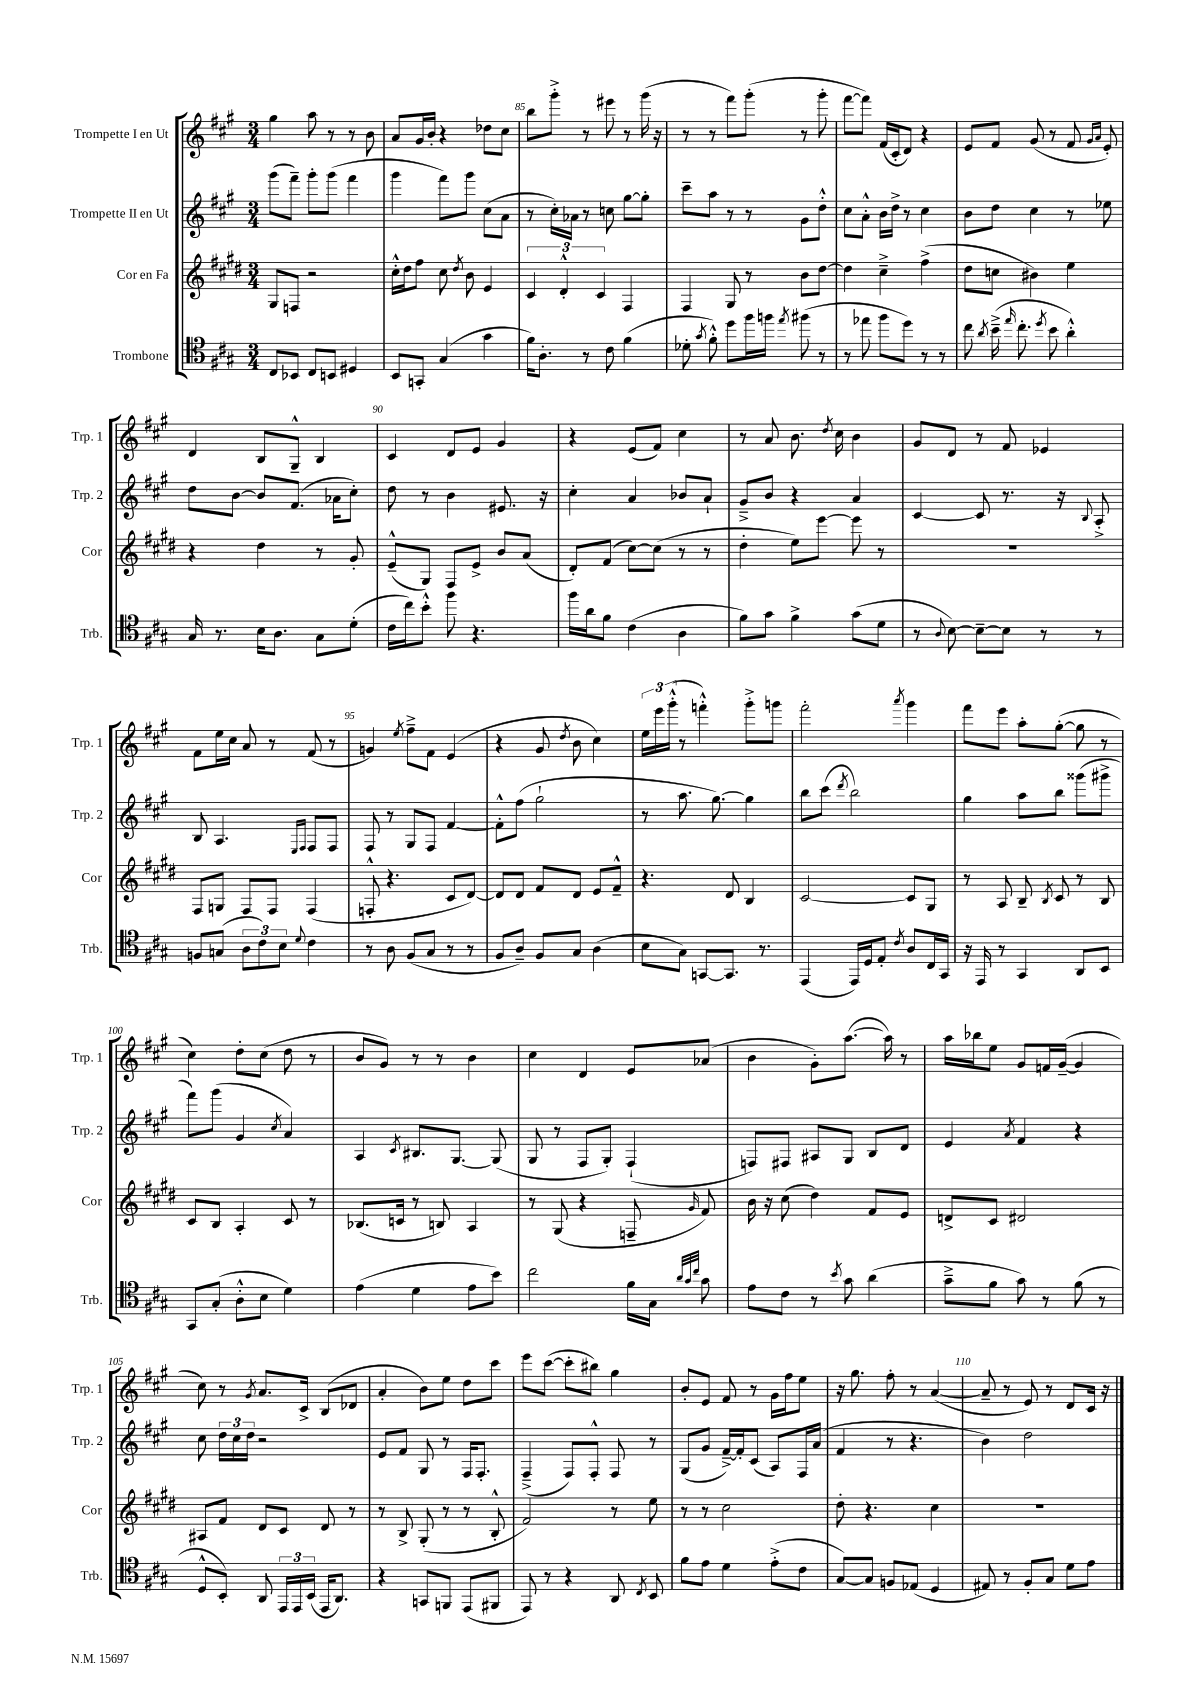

**kern	**kern	**kern	**kern
*staff4	*staff3	*staff2	*staff1
*clefC4	*clefG2	*clefG2	*clefG2
*k[f#c#g#]	*k[f#c#g#d#]	*k[f#c#g#]	*k[f#c#g#]
*M3/4	*M3/4	*M3/4	*M3/4
8C#/L	8G#/L	(8ggg#\L	4gg#\
8BB-/J	8F/J	8fff#~\J)	.
8C#/L	2r	8ggg#'\L	8aa\
8BB/J	.	(8ggg#\J	8r
4D#/	.	4fff#\	8r
.	.	.	8b\
=	=	=	=
8BB/L	16cc#'^^\LL	4ggg#\	8a/L
.	16dd#\J	.	.
8GG'/J	8ff#\J	.	16g#/L
.	.	.	16b'/JJ
(4G#/	8cc#\	8fff#\L)	4r
.	8qdd#/	.	.
.	8b\	8ggg#\J	.
4g#\	4e/	(8cc#\L	8dd-\L
.	.	8a\J	8cc#\J
=	=	=	=
16f#\LK)	6c#/	8r	8bb\L
8.A'\J	.	.	.
.	.	16cc#'\LL)	8ggg#'^\J
.	6d#'^^/	.	.
.	.	16a-\JJ	.
8r	.	8r	8r
.	6c#/	.	.
8c#\	.	8cc\	8eee#\
(4f#\	4F#/	[8gg#\L	8r
.	.	8gg#'\]J	(16ggg#\
.	.	.	16r
=	=	=	=
8d-'\	4F#/	8ccc#~\L	8r
8qg#/	.	.	.
8f#'^^\)	.	8aa\J	8r
8dd\L	8G#/	8r	8fff#\L)
16ff#\L	8r	8r	(8ggg#'\J
16ff\JJ	.	.	.
8qee/	.	.	.
(8ff#\	8b\L	8g#\L	8r
8r	[8dd#\J	8dd'^^\J	8ggg#'\
=	=	=	=
8r	4dd#\]	8cc#\L	[8fff#\L
8ee-\	.	8a'^^\J	8fff#\]J)
8ff#\L	4cc#~^\	16b\LL	(16f#/LL
.	.	16dd^\JJ	16c#'/J
8dd\J)	.	8r	8d/J)
8r	(4ff#^\	4cc#\	4r
8r	.	.	.
=	=	=	=
8cc#\	8dd#\L	8b\L	8e/L
8qa/	.	.	.
(16b~^\	8cc\J	8dd\J	8f#/J
16qqee/	.	.	.
8.cc#'\	.	.	.
.	4b#\)	4cc#\	(8g#/
8qdd/	.	.	.
8b\	.	.	8r
4a'^^\)	4ee\	8r	8f#/
.	.	.	16qqg#/LL
.	.	.	16qqa/JJ
.	.	8ee-\	8e'/)
=	=	=	=
16G#/	4r	8dd\L	4d/
8.r	.	.	.
.	.	[8b\J	.
16B\LK	4dd#\	8b/]L	8B/L
8.A\J	.	.	.
.	.	(8.f#/J	8G#~^^/J
8G#\L	8r	.	4B/
.	.	16a-\LK	.
(8d'\J	8g#'/	8cc#'\J)	.
=	=	=	=
16c#\LL	(8e~^^/L	8dd\	4c#/
16cc#\J)	.	.	.
8b'^^\J	8G#/J)	8r	.
8ff#\	8F#/L	4b\	8d/L
4.r	8e^/J	.	8e/J
.	8b/L	8.e#/	4g#/
.	(8a/J	.	.
.	.	16r	.
=	=	=	=
16ff#\LL	8d#'/L)	4cc#'\	4r
16a\J	.	.	.
8f#\J	(8f#/J	.	.
(4c#\	[8cc#\L)	4a/	(8e/L
.	(8cc#\]J	.	8f#/J)
4A\	8r	8b-/L	4cc#\
.	8r	8a`/J	.
=	=	=	=
8f#\L)	4dd#'\	8g#~^/L	8r
8g#\J	.	8b/J	8a/
4f#^\	8ee\L)	4r	8.b\
.	[8eee\J	.	.
.	.	.	8qdd/
.	.	.	16cc#\
(8g#\L	8eee\]	4a/	4b\
8d\J	8r	.	.
=	=	=	=
8r	2.r	[4c#/	8g#/L
8qqA/	.	.	.
[8B\)	.	.	8d/J
8B~\_L	.	8c#/]	8r
8B\]J	.	8.r	8f#/
8r	.	.	4e-/
.	.	16r	.
.	.	8qqB/	.
8r	.	8A'^/	.
=	=	=	=
8F/L	8F#/L	8B/	8f#\L
(8G/J	8G/J	4.A/	16ee\L
.	.	.	16cc#\JJ
12A\L	8F#/L	.	8a/
12c#\)	.	.	.
.	8F#/J	.	8r
12B\J	.	.	.
.	.	16qqE/LL	.
8qqd/	.	16qqF#/JJ	.
4c#\	(4F#/	8F#/L	(8f#/
.	.	8F#/J	8r
=	=	=	=
8r	8F'^^/	8F#/	4g/)
8A\	4.r	8r	.
.	.	.	8qee/
(8F#/L	.	8G#/L	8ff#~^\L
8G#/J	.	8F#/J	8f#\J
8r	8c#/L	[4f#/	(4e/
8r	[8d#/J)	.	.
=	=	=	=
8F#/L	8d#/]L	8f#'^^\]L	4r
8A~/J)	8d#/J	(8ff#\J	.
8F#/L	8f#/L	2gg#`\	8g#/
.	.	.	8qdd/
8G#/J	8d#/J	.	8b\
(4A\	8e/L	.	4cc#\)
.	8f#~^^/J	.	.
=	=	=	=
8B\L	4.r	8r	24ee\LL
.	.	.	24eee\
.	.	.	(24ggg#'^^\JJ
8G#\J)	.	8.aa\	8r
[8GG/L	.	.	4fff'^^\)
.	.	[8.gg#\)	.
8.GG/]J	8d#/	.	.
.	4B/	4gg#\]	8ggg#'^\L
8.r	.	.	.
.	.	.	8ggg\J
=	=	=	=
(4EE/	[2c#/	8bb\L	2fff#'\
.	.	(8ccc#\J	.
.	.	8qddd/	.
16EE/LL)	.	2bb\)	.
16D/J	.	.	.
8E'/J	.	.	.
8qc#/	.	.	8qaaa/
8A/L	8c#/]L	.	4ggg#\
16C#/L	8G#/J	.	.
16GG#/JJ	.	.	.
=	=	=	=
16r	8r	4gg#\	8fff#\L
16EE/	.	.	.
8r	8A/	.	8eee\J
4GG#/	8B~/	8aa\L	8aa'\L
.	8qB/	.	.
.	8c#/	8bb\J	([8gg#'\J
8AA/L	8r	(8ggg##\L	8gg#\]
8BB/J	8B/	8ggg#^\J	8r
=	=	=	=
8GG#/L	8c#/L	8fff#\L)	4cc#\)
(8G#'/J	8B/J	(8ggg#\J	.
8A'^^\L	4A'/	4g#/	8dd'\L
8B\J	.	.	(8cc#\J
.	.	8qcc#/	.
4d\)	8c#/	4a/)	8dd\
.	8r	.	8r
=	=	=	=
(4e\	(8.B-/L	4A/	8b/L
.	.	.	8g#/J)
.	16c/Jk	.	.
.	.	8qc#/	.
4d\	8r	8.B#/L	8r
.	8B/)	.	8r
.	.	[8.G#/J	.
8e\L	4A/	.	4b\
8b\J)	.	(8G#/]	.
=	=	=	=
2cc#\	8r	8G#/	4cc#\
.	(8G#/	8r	.
.	4r	8F#/L	4d/
.	.	8G#'/J)	.
16f#\LL	8F~/	(4F#`/	8e/L
16G#\JJ	.	.	.
32qqa/LLL	.	.	.
32qqg#/	.	.	.
32qqcc#/JJJ	16qqg#/	.	.
8g#\	8f#/)	.	(8a-/J
=	=	=	=
8e\L	16b\	8F/L)	4b\
.	16r	.	.
8c#\J	(8cc#\	8F#/J	.
8r	4dd#\)	8A#/L	8g#'\L)
8qb/	.	.	.
8g#\	.	8G#/J	([8.aa\J
(4a\	8f#/L	8B/L	.
.	.	.	16aa\])
.	8e/J	8d/J	8r
=	=	=	=
8g#~^\L	8d^/L	4e/	16aa\LL
.	.	.	16bb-\J
8f#\J	8c#/J	.	8ee\J
.	.	8qa/	.
8g#\)	2d#/	4f#/	8g#/L
8r	.	.	16f/L
.	.	.	([16g#~/JJ
(8f#\	.	4r	4g#/]
8r	.	.	.
=	=	=	=
8D^^/L	8A#/L	8cc#\	8cc#\)
8BB'/J)	8f#/J	24dd\LL	8r
.	.	24cc#\	.
.	.	24dd\JJ	.
.	.	.	8qg#/
8AA/	8d#/L	2r	8.a/L
24EE/LL	8c#/J	.	.
24EE/	.	.	.
.	.	.	16c#^/Jk
(24BB/JJ	.	.	.
16EE/LK	8d#/	.	(8B/L
8.AA/J)	.	.	.
.	8r	.	8d-/J
=	=	=	=
4r	8r	8e/L	4a'/
.	8B^/	8f#/J	.
8GG/L	(8G#'/	8G#/	8b\L)
8FF/J	8r	8r	8ee\J
(8EE/L	8r	16F#/LK	8dd\L
.	.	8.F#'/J	.
8FF#/J	8B'^^/	.	8ccc#\J
=	=	=	=
8EE/)	2f#/)	(4F#~^/	8eee\L
8r	.	.	([8ccc#\J
4r	.	8F#/L)	8ccc#'\]L
.	.	8F#'^^/J	8bb#\J)
8AA/	8r	8F#/	4gg#\
8qC#/	.	.	.
8BB/	8ee\	8r	.
=	=	=	=
8f#\L	8r	(8G#/L	8b'/L
8e\J	8r	8g#/J	8e/J
4d\	2cc#\	[16f#~^/LL)	8f#/
.	.	16f#'/]J	.
.	.	(8c#/J	8r
(8e'^\L	.	8A/L)	16g#\LL
.	.	.	16ff#\J
8c#\J	.	16F#/L	8ee\J
.	.	(16a/JJ	.
=	=	=	=
[8G#/L)	8dd#'\	4f#/	16r
.	.	.	8.gg#\
8G#/]J	4.r	.	.
8F/L	.	8r	8ff#'\
(8E-/J	.	4.r	8r
4D/	4cc#\	.	([4a/
=	=	=	=
8E#/)	2.r	4b\)	8a~/]
8r	.	.	8r
8F#'/L	.	2dd\	8e/)
8G#/J	.	.	8r
8d\L	.	.	8d/L
8e\J	.	.	16c#/Jk
.	.	.	16r
==	==	==	==
*-	*-	*-	*-
